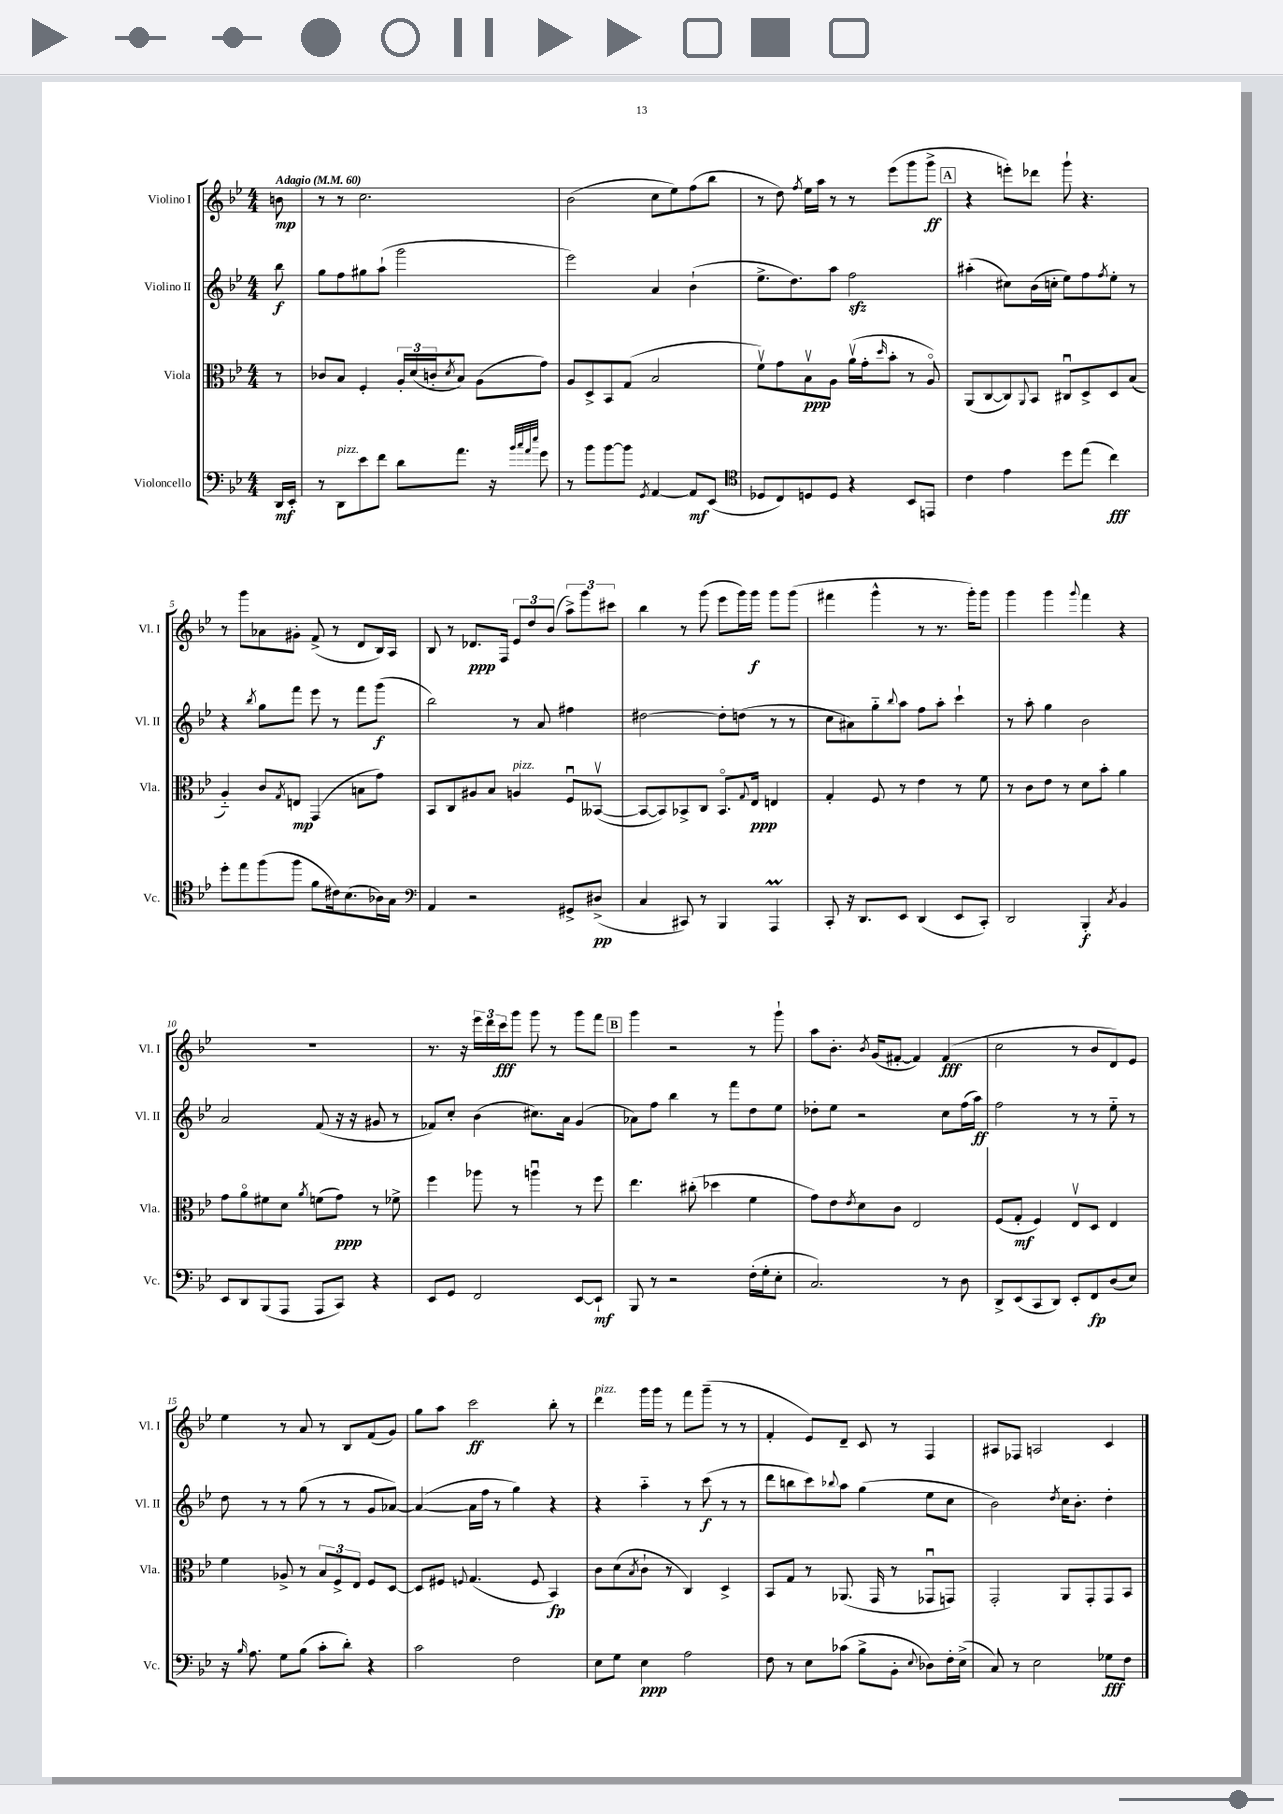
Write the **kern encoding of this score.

**kern	**kern	**kern	**kern
*staff4	*staff3	*staff2	*staff1
*clefF4	*clefC3	*clefG2	*clefG2
*k[b-e-]	*k[b-e-]	*k[b-e-]	*k[b-e-]
*M4/4	*M4/4	*M4/4	*M4/4
*MM60	*MM60	*MM60	*MM60
16DD/LL	8r	8bb-\	8b\
16EE-'/JJ	.	.	.
=	=	=	=
8r	8c-/L	8gg\L	8r
8DD\L	8B-/J	8ff\	8r
8e-\	4F'/	8gg#\	2.cc\
8f\J	.	(8aa`\J	.
8d\L	24A'/LL	2ggg\	.
.	(24d/	.	.
.	24c'/J	.	.
.	8qd/	.	.
8.a\J	8B-/J)	.	.
.	(8A\L	.	.
16r	.	.	.
32qqb-/LLL	.	.	.
32qqcc/	.	.	.
32qqa/	.	.	.
32qqee-/JJJ	.	.	.
8g\	8g\J)	.	.
=	=	=	=
8r	8A/L	2eee-\)	(2b-\
8b-\L	8D^/	.	.
[8b-\	8BB-/	.	.
8b-\]J	(8G/J	.	.
8qGG/	.	.	.
[4AA/	2B-/	4a/	8cc\L
.	.	.	8ee-\)
8AA/]L	.	(4b-`\	(8ff\
(8EE-/J	.	.	8bb-\J
=	=	=	=
*clefC4	*	*	*
8D-/L	8fv\L)	8.ee-^\L	8r
8C/)	8g\	.	8dd\)
.	.	8.dd\)	.
.	.	.	8qff/
8D/	8B-v\	.	16ee-\LL
.	.	.	16aa\JJ
8D/J	8A\J	8aa\J	8r
4r	(16av\LL	2ff\	8r
.	16g'\J	.	.
.	16qqdd/	.	.
.	8b-'\J	.	(8eee-\L
8BB-/L	8r	.	8ggg\
8EE/J	8Ao/)	.	8ggg^\J
=	=	=	=
4c\	(8AA/L	(4aa#'\	4r
.	[8C/	.	.
4e-\	8C/])	8cc#\L)	8eee'\L)
.	8qqAA/	.	.
.	8BB-/J	(16b-\L	8ddd-\J
.	.	16cc'\JJ	.
8dd\L	8C#u/L	8ee-\L)	8ggg`\
(8ee-\J	8D^/	8ff\	4.r
.	.	8qff/	.
4cc\)	8D/	8ee-'\J	.
.	(8B-/J	8r	.
=	=	=	=
8dd'\L	4A'~/)	4r	8r
8ee-\	.	.	8ggg\L
.	.	8qbb-/	.
(8ff\	8c/L	8gg\L	8a-\
.	8qG/	.	.
8ff\J	8E/J	8fff\J	8g#'\J
8f\L	(4GG/	8eee-\	(8f^/
16c#\k)	.	8r	8r
(8.B-\	.	.	.
.	8B\L	8fff\L	8d/L
16A-\L)	8g\J)	(8ggg\J	16B-/L)
16G\JJ	.	.	16A/JJ
=	=	=	=
*clefF4	*	*	*
4AA/	8BB-/L	2bb-\)	8B-/
.	8C/	.	8r
2r	8A#/	.	8.d-/L
.	8B-/J	.	.
.	.	.	16F/Jk
.	4A/	8r	12e-/L
.	.	.	12dd/
.	.	8a/	.
.	.	.	(12b-/J
8GG#^/L	8Fu/L	4ff#\	12aa^\L)
.	.	.	12ggg\
(8D#^/J	([8BB--v/J	.	.
.	.	.	12ccc#\J
=	=	=	=
4C/	8BB--/_L	[2dd#\	4bb-\
.	8BB--/])	.	.
8CC#/)	8BB-^/	.	8r
8r	8C/J	.	(8ggg\
4BBB-/	8.BB-o/L	8dd#'\]L	8eee-\L
.	.	(8dd\J	16ggg\L)
.	8qqG/	.	.
.	16E-/Jk	.	16ggg\JJ
4AAA/	4E/	8r	8ggg\L
.	.	8r	(8ggg\J
=	=	=	=
8CC'/	4G'/	8cc\L	4fff#\
16r	.	8a#\)	.
8.DD/L	.	.	.
.	8F/	8gg'~\	4ggg^^\
.	.	8qqbb-/	.
8EE-/J	8r	8aa\J	.
(4DD/	4e-\	8ff\L	8r
.	.	8aa'\J	8.r
8EE-/L	8r	4ccc`\	.
.	.	.	16ggg'\LK)
8CC'/J)	8f\	.	8ggg\J
=	=	=	=
2DD/	8r	8r	4ggg\
.	8c\L	8aa'\	.
.	8e-\J	4gg\	4ggg\
.	8r	.	.
.	.	.	8qqggg/
4BBB-'/	8d\L	2b-\	4fff\
.	8b-'\J	.	.
8qC/	.	.	.
4BB-/	4a\	.	4r
=	=	=	=
8EE-/L	8g\L	2a/	1r
8DD/	8ao\	.	.
(8BBB-/	8f#\	.	.
8AAA/J	8d\J	.	.
.	8qa/	.	.
8AAA/L	(8f\L	(8f/	.
8CC/J)	8g\J)	16r	.
.	.	16r	.
4r	8r	8g#/	.
.	8f-^\	8r	.
=	=	=	=
8EE-/L	4ff\	8f-/L)	8.r
8GG/J	.	8cc'/J	.
.	.	.	16r
2FF/	8aa-\	(4b-\	24eee-\LL
.	.	.	24ddd\
.	.	.	24ccc\J
.	8r	.	8ggg\J
.	4aau\	8.cc#\L)	8ggg\
.	.	.	8r
.	.	16a\Jk	.
[8EE-/L	8r	(4g/	8ggg\L
8EE-`/]J	8ff\	.	8fff\J
=	=	=	=
8BBB-/	4.ee-\	8a-\L)	4ggg\
8r	.	8ff\J	.
2r	.	4bb-\	2r
.	(8cc#'\	.	.
.	4dd-\	8r	.
.	.	8fff\L	.
(16F'\LL	4f\	8dd\	8r
16G'\J	.	.	.
8E-'\J	.	8ee-\J	8ggg`\
=	=	=	=
2.C/)	8g\L)	8dd-'\L	8aa\L
.	8e-\	8ee-\J	8.b-'\J
.	8qe-/	.	.
.	8d\	2r	.
.	.	.	8qb-/
.	.	.	(16g/LK
.	8c\J	.	[8f#'/J
.	2E-/	.	4f#/])
8r	.	8cc\L	(4f#/
8D\	.	(16ff\L	.
.	.	16aa\JJ)	.
=	=	=	=
8DD^/L	(8F/L	2ff\	2cc\
(8EE-/	8G'/J	.	.
8CC/	4F/)	.	.
8DD/J)	.	.	.
8EE-'/L	8E-v/L	8r	8r
8FF/	8D/J	8r	8b-/L
(8D/	4E-/	8ee-'~\	8d/)
8E-/J)	.	8r	8e-/J
=	=	=	=
16r	4f\	8dd\	4ee-\
16qqB-/	.	.	.
8.A\	.	.	.
.	.	8r	.
8G\L	8A-^/	8r	8r
(8B-\J	8r	(8gg\	8a/
8c'\L	12B-/L	8r	8r
.	12F^/	.	.
8d'\J)	.	8r	8B-/L
.	12E-/J	.	.
4r	8F/L	8g/L	(8f/
.	[8D/J	[8a-/J)	8g/J)
=	=	=	=
2c\	8D/]L	(4a-/_	8gg\L
.	8F#/J	.	8aa\J
.	8qqF/	.	.
.	(4.G/	16a-\]LL	2ccc\
.	.	16ff\JJ	.
.	.	8r	.
2F\	.	4gg\)	.
.	8F/	.	.
.	4BB-/)	4r	8bb-'\
.	.	.	8r
=	=	=	=
8E-\L	8c\L	4r	4ddd\
8G\J	(8d\	.	.
.	8qB-/	.	.
4E-\	8c`\J	4aa'~\	16ggg\LL
.	.	.	16ggg\JJ
.	8r	.	8r
2A\	4C/)	8r	8fff\L
.	.	(8ccc\	(8ggg~\J
.	4D^/	8r	8r
.	.	8r	8r
=	=	=	=
8F\	8BB-/L	8ddd\L	4f'/
8r	8G/J	8bb\	.
8E-\L	8r	8ccc\)	8e-/L)
.	.	8qqbb-/	.
(8c-\J	(8.AA-/	8aa\J	8d~/J
8B-^\L	.	(4gg\	8c/
.	16GG/	.	.
8BB-'\J	8r	.	8r
8qqE-/	.	.	.
8D-\L)	8GG-u/L	8ee-\L	4F/
16F'\L	8GG/J)	8cc\J	.
(16E-^\JJ	.	.	.
=	=	=	=
8C/)	2GG'/	2b-\)	8A#/L
8r	.	.	8F-/J
2E-\	.	.	2A/
.	.	8qdd/	.
.	8AA/L	16cc\LK	.
.	.	8.b-'\J	.
.	8GG'/	.	.
8G-\L	8GG/	4dd'\	4c/
8F\J	8BB-/J	.	.
==	==	==	==
*-	*-	*-	*-
